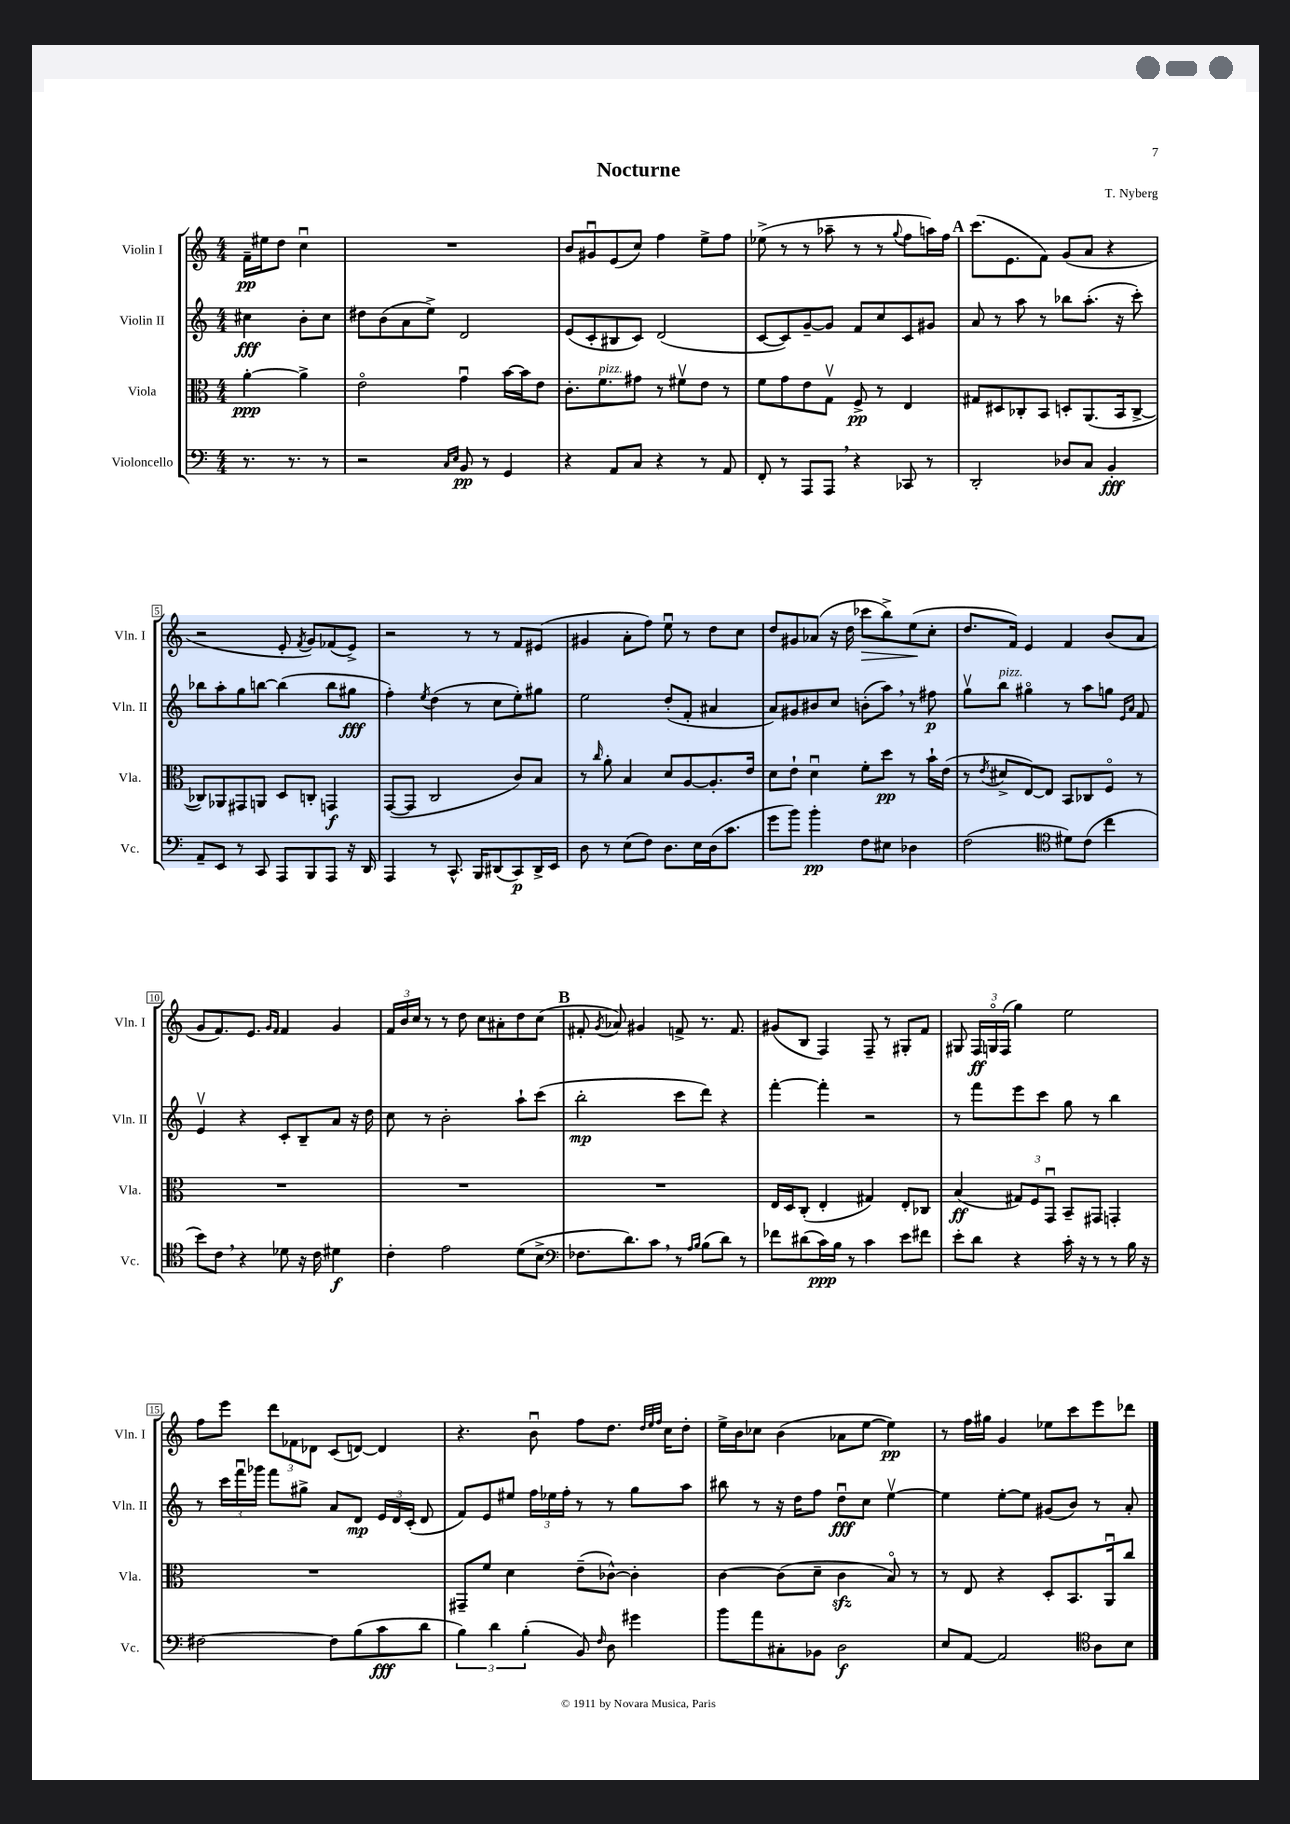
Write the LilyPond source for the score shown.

\header { title = "Nocturne" composer = "T. Nyberg" }
<<
\new StaffGroup <<
\new Staff = "s0" \with { instrumentName = "Violin I" shortInstrumentName = "Vln. I" } {
    \clef treble \key c \major \numericTimeSignature \time 4/4 \partial 2
    \autoBeamOff f'16[--\pp eis''16 d''8] c''4\downbow |
    R1 |
    b'8[ gis'8\downbow e'8( c''8]) f''4 e''8[-> f''8] |
    ees''8->( r8 r8 aes''8-- r8 r8 \appoggiatura { g''8 } f''8[ a''16) f''16] |
    \mark \markup { \bold "A" } c'''8.[( e'8. f'8]) g'8[( a'8] r4 |
    r2 e'8-. \acciaccatura { f'8 } g'8[) fes'8( e'8]->) |
    r2 r8 r8 f'8[ eis'8]( |
    gis'4 a'8[-. f''8]) e''8\downbow r8 d''8[ c''8] |
    d''8[ gis'8 aes'8]( r16 d''16 ces'''8[\> b''8->) e''8\!( c''8]-. |
    d''8.[ f'16]) e'4 f'4 b'8[( a'8] |
    g'8[ f'8.) e'8.] \grace { g'16[ f'16] } f'4 g'4 |
    \tuplet 3/2 { f'16[ b'16 c''16] } r8 r8 d''8 c''8[ ais'8-. d''8 c''8]( |
    \mark \markup { \bold "B" } fis'8-. \acciaccatura { g'8 } aes'8) gis'4 f'8-> r8. f'8. |
    gis'8[( b8] f4) f8-- r8 gis8[-. f'8] |
    gis8 \tuplet 3/2 { f16[\ff g16\flageolet f16]( } g''4) e''2 |
    f''8[ e'''8] \tuplet 3/2 { d'''8[ fes'8 des'8] } c'8[( d'8]~) d'4 |
    r4. b'8\downbow f''8[ d''8.] \grace { d''32[ e''32 f''32] } c''16[ d''8]-. |
    e''16[-> b'16 ces''8] b'4( aes'8[ e''8]~ e''4\pp) |
    r8 f''16[ gis''16] g'4 ees''8[ c'''8 e'''8 des'''8] \bar "|." |
}
\new Staff = "s1" \with { instrumentName = "Violin II" shortInstrumentName = "Vln. II" } {
    \clef treble \key c \major \numericTimeSignature \time 4/4 \partial 2
    \autoBeamOff cis''4\fff b'8[-. cis''8] |
    dis''8[ b'8( a'8 e''8]->) d'2 |
    e'8[( c'8-. bis8 c'8]) d'2( |
    c'8[~ c'8) g'8~-- g'8] f'8[ c''8 c'8 gis'8] |
    \mark \markup { \bold "A" } a'8 r8 a''8 r8 bes''8[ a''8.]-.( r16 c'''8-.) |
    bes''8[ a''8-. g''8 b''8]~ b''4( b''8[ gis''8]\fff |
    f''4-.) \acciaccatura { e''8 } d''4( r8 c''8[ e''8-.) gis''8] |
    e''2 d''8[-.( f'8]-. ais'4 |
    a'8[) gis'8 bis'8 c''8] b'8[-.( a''8]) \breathe r8 fis''8\p |
    g''8[\upbow b''8]^\markup { \italic "pizz." } gis''4\flageolet r8 a''8[ g''8] \grace { e'16[ a'16] } f'8 |
    e'4\upbow r4 c'8[-. b8-- a'8] r16 d''16 |
    c''8 r8 b'2-. a''8[-! c'''8]( |
    \mark \markup { \bold "B" } b''2-.\mp c'''8[ d'''8]) r4 |
    f'''4~-. f'''4-. r2 |
    r8 f'''8[ e'''8 c'''8] g''8 r8 b''4 |
    r8 \tuplet 3/2 { c'''16[ f'''16\downbow ges'''16] } f'''8[ gis''8]-> a'8[ d'8]\mp \tuplet 3/2 { e'16[ d'16 c'16]-.( } d'8 |
    f'8[) e'8 eis''8] \tuplet 3/2 { f''16[ ees''16 f''16]-. } r8 r8 g''8[ a''8] |
    bis''8 r8 r16 d''16[ f''8] d''8[\downbow\fff c''8] e''4~\upbow |
    e''4 e''8[~-. e''8] gis'8[( b'8]) r8 a'8-. \bar "|." |
}
\new Staff = "s2" \with { instrumentName = "Viola" shortInstrumentName = "Vla." } {
    \clef alto \key c \major \numericTimeSignature \time 4/4 \partial 2
    \autoBeamOff a'4~-.\ppp a'4-> |
    e'2\flageolet g'4\downbow b'16[~ b'16 e'8] |
    c'8.[-. f'8.^\markup { \italic "pizz." } gis'8] r8 fis'8[\upbow e'8] r8 |
    f'8[ g'8 e'8 g8]\upbow f8->\pp r8 e4 |
    \mark \markup { \bold "A" } gis8[ dis8 ces8-. b,8] d8[-. a,8.( b,16 ces8]~-> |
    ces8[) aes,8 gis,8 a,8] d8[ c8]-. g,4\f |
    g,8[~( g,8] c2 c'8[) b8] |
    r8 \grace { c''16 } a'8-. b4 d'8[ a8~ a8.-. e'16] |
    d'8[ e'8]-! d'4\downbow f'8[-. d''8]\pp r8 b'16[-! e'16]( |
    r8 \acciaccatura { e'8 } dis'8[-> e8~) e8] b,8[ ces8 f8]\flageolet r8 |
    R1 |
    R1 |
    \mark \markup { \bold "B" } R1 |
    e16[ d16 c8]-.( e4-. gis4) e8[-. ces8] |
    b4\ff( \tuplet 3/2 { gis8[) f8 g,8]\downbow } b,8[-- gis,8] g,4-. |
    R1 |
    gis,8[-- f'8] d'4 e'8[--( ces'8]~-^) ces'4-. |
    c'4~ c'8[( d'8]-- c'4\sfz b8\flageolet) r8 |
    r8 e8 r4 d8[-. b,8. a,16\downbow c''8] \bar "|." |
}
\new Staff = "s3" \with { instrumentName = "Violoncello" shortInstrumentName = "Vc." } {
    \clef bass \key c \major \numericTimeSignature \time 4/4 \partial 2
    \autoBeamOff r8. r8. r8 |
    r2 \grace { c16[ e16] } b,8\pp r8 g,4 |
    r4 a,8[ c8] r4 r8 a,8 |
    f,8-. r8 a,,8[ a,,8] \breathe r4 ces,8 r8 |
    \mark \markup { \bold "A" } d,2-. des8[ c8] b,4-.\fff |
    a,8[-- e,8] r8 c,8 a,,8[ b,,8 a,,8] r16 d,16 |
    a,,4 r8 c,8.-^ b,,16[ dis,8( c,8\p) dis,16-> e,16] |
    d8 r8 e8[( f8]) d8.[ e16 d16( c'8.] |
    g'8[ b'8]) b'4-.\pp f8[ eis8] des4 |
    f2( \clef tenor dis'8[) c'8]( c''4 |
    b'8[) c'8] \breathe r4 des'8 r16 c'16 dis'4\f |
    c'4-. e'2 d'8[( b8]-> |
    \mark \markup { \bold "B" } \clef bass fes8.[ d'8.) c'8] \breathe r8 \grace { a16[ b16] } b8[( d'8]) r8 |
    fes'8[ dis'8( c'16\ppp) b16] r8 c'4 e'8[ fis'8] |
    e'8[-. d'8] r4 c'16-. r16 r8 r8 b16 r16 |
    fis2~ fis8[ b8( c'8\fff d'8] |
    \tuplet 3/2 { b4) d'4 b4-.( } b,8) \grace { f16 } d8 gis'4 |
    b'8[ a'8 cis8-. bes,8] d2\f |
    e8[ a,8]~ a,2 \clef tenor a8[ b8] \bar "|." |
}
>>
>>
\layout { \context { \Score \override BarNumber.stencil = #(make-stencil-boxer 0.1 0.3 ly:text-interface::print) } }
